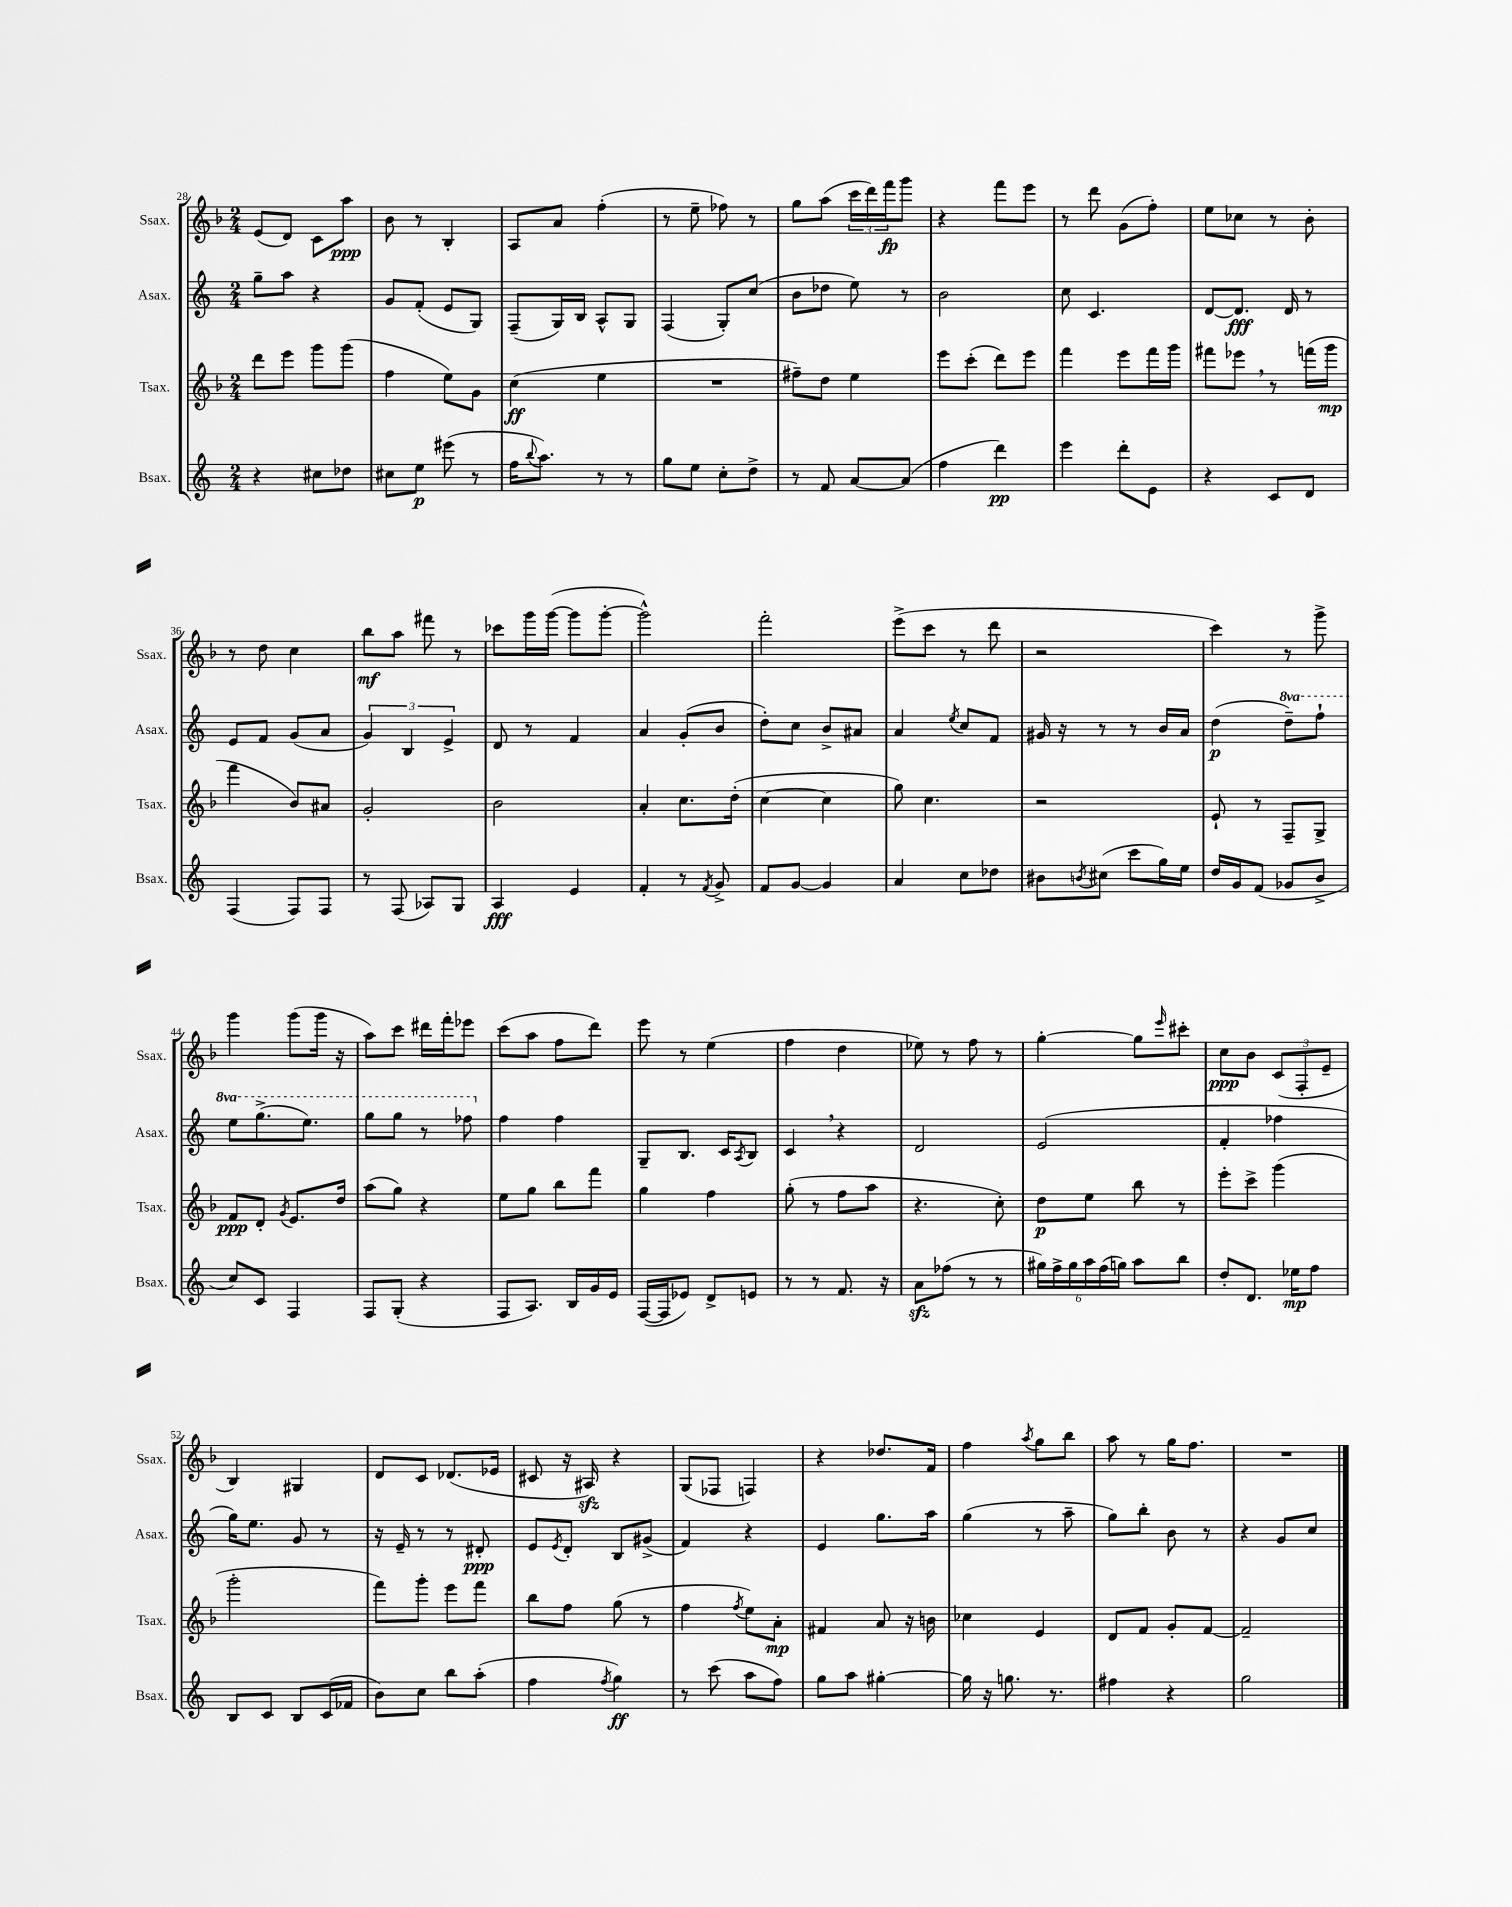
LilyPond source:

<<
\new StaffGroup <<
\new Staff = "s0" \with { instrumentName = "Ssax." shortInstrumentName = "Ssax." } {
    \clef treble \key f \major \numericTimeSignature \time 2/4
    e'8( d'8) c'8 a''8\ppp |
    bes'8 r8 bes4-. |
    a8 a'8 f''4-.( |
    r8 e''8-- fes''8) r8 |
    g''8 a''8( \tuplet 3/2 { c'''16 d'''16) f'''16\fp } g'''8 |
    r4 f'''8 e'''8 |
    r8 d'''8 g'8( f''8-.) |
    e''8 ces''8 r8 bes'8-. |
    r8 d''8 c''4 |
    bes''8\mf a''8 fis'''8 r8 |
    ces'''8 g'''16 g'''16~( g'''8 g'''8~-. |
    g'''2-^) |
    f'''2-. |
    e'''8->( c'''8 r8 d'''8 |
    r2 |
    c'''4) r8 g'''8-> |
    g'''4 g'''8( g'''16 r16 |
    a''8) c'''8 dis'''16 f'''16-. ees'''8 |
    c'''8( a''8 f''8 d'''8) |
    e'''8 r8 e''4( |
    f''4 d''4 |
    ees''8) r8 f''8 r8 |
    g''4~-. g''8 \grace { e'''16 } cis'''8-. |
    c''8\ppp bes'8 \tuplet 3/2 { c'8( f8-. e'8-- } |
    bes4) gis4 |
    d'8 c'8 des'8.( ees'16 |
    cis'8 r16 ais16\sfz) r4 |
    g8( fes8 f4) |
    r4 des''8. f'16 |
    f''4 \acciaccatura { a''8 } g''8 bes''8 |
    a''8 r8 g''16 f''8. |
    R2 \bar "|." |
}
\new Staff = "s1" \with { instrumentName = "Asax." shortInstrumentName = "Asax." } {
    \clef treble \key c \major \numericTimeSignature \time 2/4 \set Staff.ottavationMarkups = #ottavation-simple-ordinals
    g''8-- a''8 r4 |
    g'8 f'8-.( e'8 g8) |
    f8--( g16) b16 a8-^ g8 |
    f4( g8-.) c''8( |
    b'8 des''8 e''8) r8 |
    b'2 |
    c''8 c'4. |
    d'8~ d'8.\fff d'16 r8 |
    e'8 f'8 g'8( a'8 |
    \tuplet 3/2 { g'4) b4 e'4-> } |
    d'8 r8 f'4 |
    a'4 g'8-.( b'8 |
    d''8-.) c''8 b'8-> ais'8 |
    a'4 \acciaccatura { e''8 } c''8 f'8 |
    gis'16 r16 r8 r8 b'16 a'16 |
    d''4\p( \ottava #1 d'''8--) f'''8-! |
    e'''8 g'''8.->( e'''8.) |
    g'''8 g'''8 r8 fes'''8 \ottava #0 |
    f''4 f''4 |
    g8-- b8. c'16 \acciaccatura { a8 } b8 |
    c'4 \breathe r4 |
    d'2 |
    e'2( |
    f'4-. fes''4 |
    g''16) e''8. g'8 r8 |
    r16 e'16-- r8 r8 dis'8-.\ppp |
    e'8 \acciaccatura { e'8 } d'8-. b8 gis'8->( |
    f'4) r4 |
    e'4 g''8. a''16 |
    g''4( r8 a''8-- |
    g''8) b''8-. b'8 r8 |
    r4 g'8 c''8 \bar "|." |
}
\new Staff = "s2" \with { instrumentName = "Tsax." shortInstrumentName = "Tsax." } {
    \clef treble \key f \major \numericTimeSignature \time 2/4
    d'''8 e'''8 g'''8 g'''8( |
    f''4 e''8) g'8 |
    c''4\ff( e''4 |
    R2 |
    fis''8--) d''8 e''4 |
    e'''8 c'''8-.( d'''8) e'''8 |
    f'''4 e'''8 f'''16 g'''16 |
    fis'''8 ees'''8 \breathe r8 f'''16( g'''16\mp |
    f'''4 bes'8) ais'8 |
    g'2-. |
    bes'2 |
    a'4-. c''8. d''16-.( |
    c''4~ c''4 |
    g''8) c''4. |
    r2 |
    e'8-! r8 f8-- g8-> |
    f'8\ppp d'8-. \acciaccatura { g'8 } e'8. d''16 |
    a''8( g''8) r4 |
    e''8 g''8 bes''8 f'''8 |
    g''4 f''4 |
    g''8-.( r8 f''8 a''8 |
    r4. c''8-.) |
    d''8\p e''8 bes''8 r8 |
    e'''8-. c'''8-> g'''4( |
    g'''2-. |
    f'''8) g'''8-. e'''8 f'''8 |
    bes''8 f''8 g''8( r8 |
    f''4 \acciaccatura { f''8 } e''8) a'8-.\mp |
    fis'4 a'8 r16 b'16 |
    ces''4 e'4 |
    d'8 f'8 g'8-. f'8~ |
    f'2-- \bar "|." |
}
\new Staff = "s3" \with { instrumentName = "Bsax." shortInstrumentName = "Bsax." } {
    \clef treble \key c \major \numericTimeSignature \time 2/4
    r4 cis''8 des''8 |
    cis''8 e''8\p eis'''8( r8 |
    f''16 \appoggiatura { b''8 } a''8.) r8 r8 |
    g''8 e''8 c''8-. d''8-> |
    r8 f'8 a'8~ a'8( |
    f''4 d'''4\pp) |
    e'''4 d'''8-. e'8 |
    r4 c'8 d'8 |
    f4( f8) f8 |
    r8 f8( aes8) g8 |
    a4\fff e'4 |
    f'4-. r8 \acciaccatura { f'8 } g'8-> |
    f'8 g'8~ g'4 |
    a'4 c''8 des''8 |
    bis'8 \acciaccatura { b'8 } cis''8( c'''8 g''16) e''16 |
    d''16 g'16 f'8( ges'8 b'8-> |
    c''8) c'8 f4 |
    f8 g8-.( r4 |
    f8 a8.) b16 g'16 e'16 |
    f16~( f16 ees'8) d'8-> e'8 |
    r8 r8 f'8. r16 |
    a'8\sfz fes''8( r8 r8 |
    \tuplet 6/4 { gis''16) f''16-> gis''16 a''16 f''16( g''16) } a''8 b''8 |
    d''8-. d'8. ees''16\mp f''8 |
    b8 c'8 b8 c'16( fes'16 |
    b'8) c''8 b''8 a''8-.( |
    f''4 \acciaccatura { f''8 } g''4\ff) |
    r8 c'''8( a''8 f''8) |
    g''8 a''8 gis''4~-. |
    gis''16 r16 g''8. r8. |
    fis''4 r4 |
    g''2 \bar "|." |
}
>>
>>
\layout { \context { \Score currentBarNumber = #28 } }
